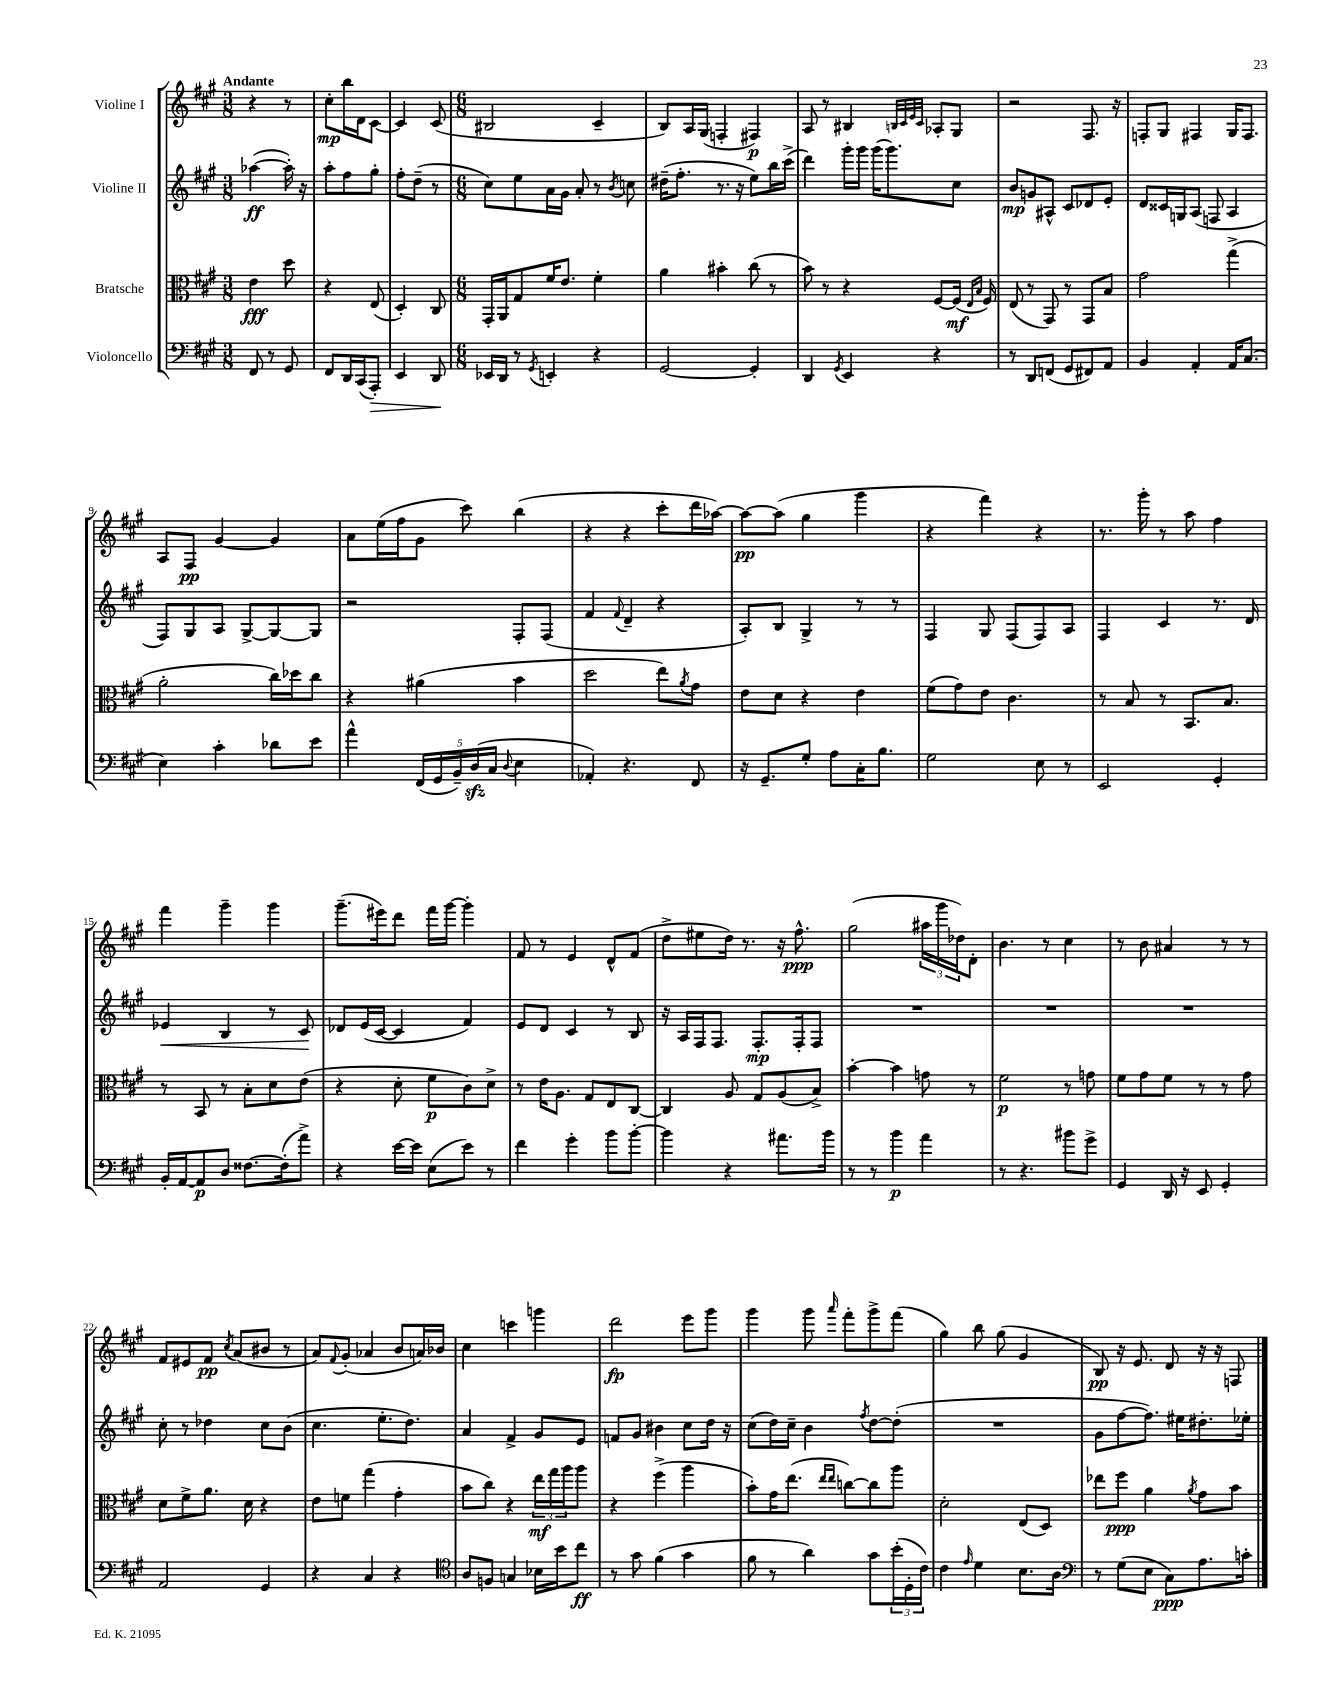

**kern	**dynam	**kern	**dynam	**kern	**dynam	**kern	**dynam
*part4	*part4	*part3	*part3	*part2	*part2	*part1	*part1
*staff4	*staff4	*staff3	*staff3	*staff2	*staff2	*staff1	*staff1
*I"Violoncello	*	*I"Bratsche	*	*I"Violine II	*	*I"Violine I	*
*clefF4	*	*clefC3	*	*clefG2	*	*clefG2	*
*k[f#c#g#]	*	*k[f#c#g#]	*	*k[f#c#g#]	*	*k[f#c#g#]	*
*M3/8	*	*M3/8	*	*M3/8	*	*M3/8	*
=1	=1	=1	=1	=1	=1	=1	=1
!	!	!	!	!	!	!LO:TX:a:B:t=Andante	!
8FF#/	.	4e\	fff	([4aa-X\	ff	4r	.
8r	.	.	.	.	.	.	.
8GG#/	.	8dd\	.	16aa-'\])	.	8r	.
.	.	.	.	16r	.	.	.
=2	=2	=2	=2	=2	=2	=2	=2
8FF#/L	.	4r	.	8aa'\L	.	8cc#'\L	mp
16DD/L	.	.	.	8ff#\	.	16bb\L	.
(16CC#/J	.	.	.	.	.	16d\J	.
!	!LO:HP:b	!	!	!	!	!	!
8AAA'/J)	>	(8E/	.	8gg#'\J	.	[8c#\J	.
=3	=3	=3	=3	=3	=3	=3	=3
4EE/	.	4D'/)	.	8ff#'\L	.	4c#/]	.
.	.	.	.	(8dd~\J	.	.	.
8DD/	.	8C#/	.	8r	.	(8c#/	.
.	]	.	.	.	.	.	.
=4	=4	=4	=4	=4	=4	=4	=4
*M6/8	*	*M6/8	*	*M6/8	*	*M6/8	*
16EE-X/LL	.	16GG#'/LL	.	8cc#\L)	.	2B#X/	.
16DD/JJ	.	16AA/J	.	.	.	.	.
8r	.	8G#/	.	8ee\	.	.	.
8qGG#/	.	.	.	.	.	.	.
4EEn'/	.	16f#/K	.	16a\L	.	.	.
.	.	8.e/J	.	16g#\JJ	.	.	.
.	.	.	.	8a'/	.	.	.
4r	.	4f#'\	.	8r	.	4c#~/	.
.	.	.	.	8qb/	.	.	.
.	.	.	.	8ccn\	.	.	.
=5	=5	=5	=5	=5	=5	=5	=5
[2GG#/	.	4a\	.	(16dd#X~\KL	.	8B/L)	.
.	.	.	.	8.ff#'\J	.	.	.
.	.	.	.	.	.	16A/L	.
.	.	.	.	.	.	(16G#/JJ	.
.	.	4b#X'\	.	8.r	.	4Fn'/	.
.	.	.	.	16r	.	.	.
4GG#'/]	.	(8cc#\	.	8ee\L)	.	4F#X/)	p
.	.	8r	.	16bb\L	.	.	.
.	.	.	.	(16ccc#^\JJ	.	.	.
=6	=6	=6	=6	=6	=6	=6	=6
4DD/	.	8b\)	.	4ddd\)	.	8A/	.
.	.	8r	.	.	.	8r	.
8qGG#/	.	.	.	.	.	.	.
4EE/	.	4r	.	16ggg#'\LL	.	4B#X/	.
.	.	.	.	16ggg#\JJ	.	.	.
.	.	.	.	(16ggg#\KL	.	.	.
.	.	.	.	8.ggg#\)	.	.	.
.	.	.	.	.	.	32qqBn/LLL	.
.	.	.	.	.	.	32qqc#/	.
.	.	.	.	.	.	32qqe/	.
.	.	.	.	.	.	32qqc#/JJJ	.
4r	.	[8F#/L	.	.	.	8A-X'/L	.
.	.	(16F#/Jk]	mf	8cc#\J	.	8G#/J	.
.	.	16qqE/LL	.	.	.	.	.
.	.	16qqB/JJ	.	.	.	.	.
.	.	16F#/)	.	.	.	.	.
=7	=7	=7	=7	=7	=7	=7	=7
8r	.	(8E/	.	8b/L	mp	2r	.
8DD/L	.	8r	.	8gn/	.	.	.
(8FFn/J	.	8GG#/)	.	8A#X^^/J	.	.	.
8GG#/L	.	8r	.	8c#/L	.	.	.
8FF#X/)	.	8GG#/L	.	8d-X/	.	8.F#/	.
8AA/J	.	8B/J	.	8e'/J	.	.	.
.	.	.	.	.	.	16r	.
=8	=8	=8	=8	=8	=8	=8	=8
4BB/	.	2g#\	.	8d/L	.	8Fn'/L	.
.	.	.	.	16c##X/L	.	8G#/J	.
.	.	.	.	16Gn/J	.	.	.
4AA'/	.	.	.	(8A/J	.	4F#X/	.
.	.	.	.	8Fn/	.	.	.
16AA/KL	.	(4gg#^\	.	4A/	.	16G#/KL	.
(8.C#/J	.	.	.	.	.	8.F#/J	.
!!LO:LB:g=z
=9	=9	=9	=9	=9	=9	=9	=9
4E\)	.	2a'\	.	8F#/L)	.	8A/L	.
.	.	.	.	8G#/	.	8F#/J	pp
4c#'\	.	.	.	8A/J	.	[4g#/	.
.	.	.	.	[8G#^/L	.	.	.
8d-X\L	.	16cc#\LL)	.	8G#/_	.	4g#/]	.
.	.	16dd-X\J	.	.	.	.	.
8e\J	.	8cc#\J	.	8G#/J]	.	.	.
=10	=10	=10	=10	=10	=10	=10	=10
4a^^\	.	4r	.	2r	.	8a\L	.
.	.	.	.	.	.	(16ee\L	.
.	.	.	.	.	.	16ff#\J	.
(20FF#/LL	.	(4a#X\	.	.	.	8g#\J	.
20GG#/	.	.	.	.	.	.	.
20BB~/)	.	.	.	.	.	.	.
.	.	.	.	.	.	8ccc#\)	.
(20Dzz/	.	.	.	.	.	.	.
20C#/JJ	.	.	.	.	.	.	.
8qqD/	.	.	.	.	.	.	.
4E\	.	4b\	.	8F#'/L	.	(4bb\	.
.	.	.	.	(8F#/J	.	.	.
=11	=11	=11	=11	=11	=11	=11	=11
4AA-X'/)	.	2dd\	.	4f#/	.	4r	.
.	.	.	.	8qqf#/	.	.	.
4.r	.	.	.	4d~/	.	4r	.
.	.	8ee\L)	.	4r	.	8ccc#'\L	.
.	.	8qa/	.	.	.	.	.
8FF#/	.	8g#\J	.	.	.	16ddd\L	.
.	.	.	.	.	.	[16aa-X\JJ)	.
=12	=12	=12	=12	=12	=12	=12	=12
16r	.	8e\L	.	8A'/L)	.	8aa-\L_	pp
8.GG#~/L	.	.	.	.	.	.	.
.	.	8d\J	.	8B/J	.	(8aa-\J]	.
8G#'/J	.	4r	.	4G#^/	.	4gg#\	.
8A\L	.	.	.	.	.	.	.
16C#'\K	.	4e\	.	8r	.	4ggg#\	.
8.B\J	.	.	.	.	.	.	.
.	.	.	.	8r	.	.	.
=13	=13	=13	=13	=13	=13	=13	=13
2G#\	.	(8f#\L	.	4F#/	.	4r	.
.	.	8g#\)	.	.	.	.	.
.	.	8e\J	.	8G#/	.	4fff#\)	.
.	.	4.c#\	.	(8F#/L	.	.	.
8E\	.	.	.	8F#/)	.	4r	.
8r	.	.	.	8A/J	.	.	.
=14	=14	=14	=14	=14	=14	=14	=14
2EE/	.	8r	.	4F#/	.	8.r	.
.	.	8B/	.	.	.	.	.
.	.	.	.	.	.	16ggg#'\	.
.	.	8r	.	4c#/	.	8r	.
.	.	8.BB/L	.	.	.	8aa\	.
4GG#'/	.	.	.	8.r	.	4ff#\	.
.	.	8.B/J	.	.	.	.	.
.	.	.	.	16d/	.	.	.
!!LO:LB:g=z
=15	=15	=15	=15	=15	=15	=15	=15
!	!	!	!	!	!LO:HP:b	!	!
16BB'/LL	.	8r	.	4e-X/	<	4fff#\	.
[16AA/J	.	.	.	.	.	.	.
8AA/]	p	8BB/	.	.	.	.	.
8D/J	.	8r	.	4B/	.	4ggg#~\	.
[8.F##X\L	.	8B'\L	.	.	.	.	.
.	.	8d\	.	8r	.	4ggg#\	.
(16F##'\k]	.	.	.	.	.	.	.
8a^\J)	.	(8e\J	.	8c#/	.	.	.
.	.	.	.	.	[	.	.
=16	=16	=16	=16	=16	=16	=16	=16
4r	.	4r	.	8d-X/L	.	(8.ggg#~\L	.
.	.	.	.	(16e/L	.	.	.
.	.	.	.	[16c#/JJ	.	16eee#X\k)	.
[16e\LL	.	8d'\	.	4c#/]	.	8ddd\J	.
16e\JJ]	.	.	.	.	.	.	.
(8E\L	.	8f#\L	p	.	.	16fff#\LL	.
.	.	.	.	.	.	[16ggg#\JJ	.
8e\J)	.	8c#\)	.	4f#/)	.	4ggg#'\]	.
8r	.	8d^\J	.	.	.	.	.
=17	=17	=17	=17	=17	=17	=17	=17
4f#\	.	8r	.	8e/L	.	8f#/	.
.	.	16e\KL	.	8d/J	.	8r	.
.	.	8.A\J	.	.	.	.	.
4g#'\	.	.	.	4c#/	.	4e/	.
.	.	8G#/L	.	.	.	.	.
8b\L	.	8E/	.	8r	.	8d^^/L	.
[8b'\J	.	[8C#/J	.	8B/	.	(8f#/J	.
=18	=18	=18	=18	=18	=18	=18	=18
4b\]	.	4C#/]	.	16r	.	8dd^\L	.
.	.	.	.	16A/LL	.	.	.
.	.	.	.	16F#/J	.	8ee#X\	.
.	.	.	.	8.F#/J	.	.	.
4r	.	8A/	.	.	.	16dd\Jk)	.
.	.	.	.	.	.	8.r	.
.	.	8G#/L	.	8.F#'/L	mp	.	.
8.a#X\L	.	(8A/	.	.	.	16r	.
.	.	.	.	16F#'/k	.	8.ff#^^\	ppp
.	.	8B^/J)	.	8F#/J	.	.	.
16b\Jk	.	.	.	.	.	.	.
=19	=19	=19	=19	=19	=19	=19	=19
8r	.	[4b'\	.	2.r	.	(2gg#\	.
8r	.	.	.	.	.	.	.
4b\	p	4b\]	.	.	.	.	.
4a\	.	8gn\	.	.	.	24aa#X\LL	.
.	.	.	.	.	.	24ggg#\	.
.	.	.	.	.	.	24dd-X\J)	.
.	.	8r	.	.	.	8d'\J	.
=20	=20	=20	=20	=20	=20	=20	=20
8r	.	2f#\	p	2.r	.	4.b\	.
4.r	.	.	.	.	.	.	.
.	.	.	.	.	.	8r	.
8b#X\L	.	8r	.	.	.	4cc#\	.
8g#^\J	.	8gn\	.	.	.	.	.
=21	=21	=21	=21	=21	=21	=21	=21
4GG#/	.	8f#\L	.	2.r	.	8r	.
.	.	8g#\	.	.	.	8b\	.
16DD/	.	8f#\J	.	.	.	4a#X/	.
16r	.	.	.	.	.	.	.
8EE/	.	8r	.	.	.	.	.
4GG#'/	.	8r	.	.	.	8r	.
.	.	8g#\	.	.	.	8r	.
!!LO:LB:g=z
=22	=22	=22	=22	=22	=22	=22	=22
2AA/	.	8d\L	.	8cc#'\	.	8f#/L	.
.	.	8f#^\	.	8r	.	8e#X/	.
.	.	8.a\J	.	4dd-X\	.	8f#/J	pp
.	.	.	.	.	.	8qcc#/	.
.	.	.	.	.	.	(8a/L	.
.	.	16d\	.	.	.	.	.
4GG#/	.	4r	.	8cc#\L	.	8b#X/J	.
.	.	.	.	(8b\J	.	8r	.
=23	=23	=23	=23	=23	=23	=23	=23
4r	.	8e\L	.	4.cc#\	.	8a/L)	.
.	.	.	.	.	.	8qqf#/	.
.	.	8fn\J	.	.	.	(8g#'/J	.
4C#/	.	(4gg#\	.	.	.	4a-X/	.
.	.	.	.	8.ee'\L	.	.	.
4r	.	4g#'\	.	.	.	8b/L	.
.	.	.	.	8.dd\J)	.	.	.
.	.	.	.	.	.	16an/L)	.
.	.	.	.	.	.	16b-X/JJ	.
=24	=24	=24	=24	=24	=24	=24	=24
*clefC4	*	*	*	*	*	*	*
8A/L	.	8b\L	.	4a/	.	4cc#\	.
8Fn/J	.	8cc#\J)	.	.	.	.	.
4Gn/	.	4r	.	4f#^/	.	4cccn\	.
16B-X\LL	.	24ee\LL	mf	8g#/L	.	4gggn\	.
.	.	24gg#\	.	.	.	.	.
16b\J	.	.	.	.	.	.	.
.	.	24aa\J	.	.	.	.	.
8cc#\J	ff	8aa\J	.	8e/J	.	.	.
=25	=25	=25	=25	=25	=25	=25	=25
8r	.	4r	.	8fn/L	.	2ddd\	fp
8g#\	.	.	.	8g#/J	.	.	.
(4f#\	.	(4ff#^\	.	4b#X\	.	.	.
4g#\	.	4aa\	.	8cc#\L	.	8eee\L	.
.	.	.	.	16dd\Jk	.	8ggg#\J	.
.	.	.	.	16r	.	.	.
=26	=26	=26	=26	=26	=26	=26	=26
8f#\	.	8b'\L)	.	(8cc#\L	.	4ggg#\	.
8r	.	16g#\K	.	16dd\L)	.	.	.
.	.	(8.ee\J	.	16cc#~\JJ	.	.	.
4a\)	.	.	.	4b\	.	8ggg#\	.
.	.	16qqee/LL	.	.	.	.	.
.	.	16qqee/JJ	.	.	.	16qqaaa/	.
.	.	[8ccn\L)	.	.	.	8fff#'\L	.
.	.	.	.	8qff#/	.	.	.
8g#\L	.	8cc\]	.	[8dd\L	.	8ggg#^\	.
(24b'\L	.	8aa\J	.	(8dd'\J]	.	(8fff#\J	.
24D'\	.	.	.	.	.	.	.
24c#\JJ)	.	.	.	.	.	.	.
=27	=27	=27	=27	=27	=27	=27	=27
4c#\	.	2d'\	.	2.r	.	4gg#\)	.
16qqe/	.	.	.	.	.	.	.
4d\	.	.	.	.	.	8bb\	.
.	.	.	.	.	.	(8gg#\	.
8.B\L	.	(8E/L	.	.	.	4g#/	.
.	.	8D/J)	.	.	.	.	.
16A\Jk	.	.	.	.	.	.	.
=28	=28	=28	=28	=28	=28	=28	=28
*clefF4	*	*	*	*	*	*	*
8r	.	8ee-X\L	.	8g#\L	.	8B/)	pp
(8G#\L	.	8ff#\J	ppp	[8ff#\	.	16r	.
.	.	.	.	.	.	8.e/	.
8E\J	.	4a\	.	8.ff#\J])	.	.	.
8C#\L)	ppp	.	.	.	.	8d/	.
.	.	.	.	16ee#X\KL	.	.	.
.	.	8qa/	.	.	.	.	.
8.A\	.	8g#\L	.	8.dd#X'\	.	16r	.
.	.	.	.	.	.	16r	.
.	.	8b\J	.	.	.	8Fn/	.
16cn'\Jk	.	.	.	16ee-X'\Jk	.	.	.
==	==	==	==	==	==	==	==
*-	*-	*-	*-	*-	*-	*-	*-
